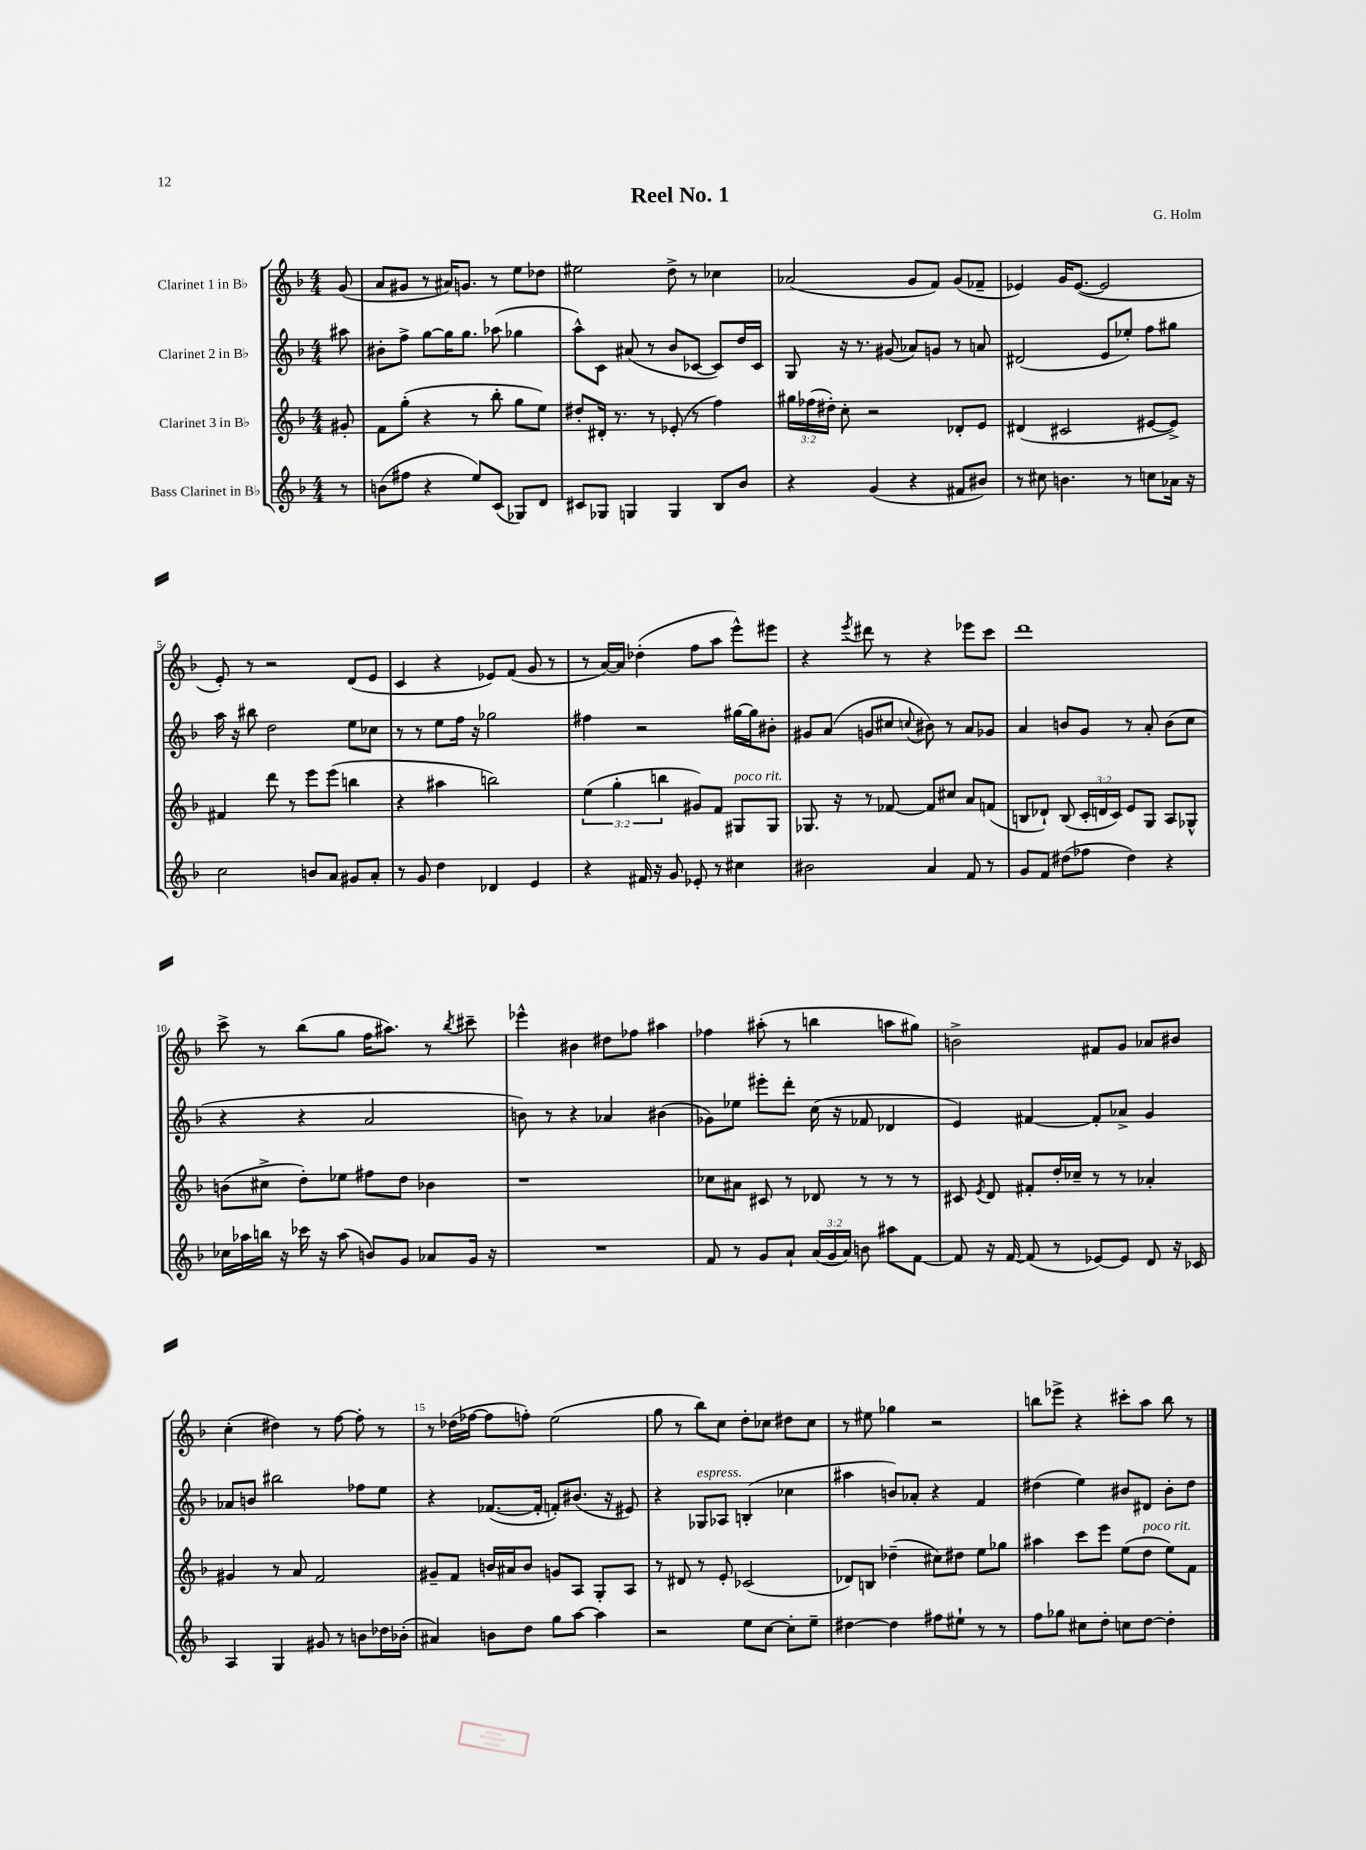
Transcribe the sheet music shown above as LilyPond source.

\header { title = "Reel No. 1" composer = "G. Holm" }
<<
\new StaffGroup <<
\new Staff = "s0" \with { instrumentName = "Clarinet 1 in Bb" } {
    \clef treble \key f \major \numericTimeSignature \time 4/4 \partial 8
    \autoBeamOff g'8( |
    a'8[ gis'8] r8 ais'16[) g'8.] r8 e''8[ des''8] |
    eis''2 d''8-> r8 ces''4 |
    aes'2( g'8[ f'8]) g'8[( fes'8]-- |
    ees'4) g'16[ ees'8.]~( ees'2 |
    e'8-.) r8 r2 d'8[( e'8] |
    c'4 r4 ees'8[) f'8]( g'8 r8 |
    r8 a'16[~) a'16] des''4-.( f''8[ a''8] e'''8[-^) eis'''8] |
    r4 \acciaccatura { e'''8 } dis'''8 r8 r4 ees'''8[ c'''8] |
    d'''1 |
    c'''8-> r8 bes''8[( g''8] f''16[ ais''8.]) r8 \acciaccatura { bes''8 } cis'''8-- |
    ees'''4-^ bis'4 dis''8[ fes''8] ais''4 |
    fes''4 ais''8-.( r8 b''4 a''8[ gis''8]) |
    b'2-> fis'8[ g'8] aes'8[ bis'8] |
    c''4-.( dis''4) r8 f''8~ f''8-. r8 |
    r8 des''16[( fes''16]~ fes''8[ f''8]-.) e''2( |
    g''8 r8 bes''8[) c''8] d''8[-. ces''8] dis''8[ ces''8] |
    r8 eis''8 ges''4 r2 |
    b''8[ ees'''8]-> r4 cis'''8[-. a''8] b''8 r8 \bar "|." |
}
\new Staff = "s1" \with { instrumentName = "Clarinet 2 in Bb" } {
    \clef treble \key f \major \numericTimeSignature \time 4/4 \partial 8
    \autoBeamOff ais''8 |
    bis'8[-. f''8]-> g''8[~ g''16 g''8.] aes''8( ges''4 |
    a''8[-^) c'8] ais'8( r8 bes'8[ ces'8]~ ces'8[) d''16 ces'16] |
    g8 r16 r8. gis'8( aes'8[) g'8] r8 a'8 |
    dis'2( e'8[ ees''8]-.) f''8[ gis''8] |
    a''16 r16 bis''8 d''2 e''8[ ces''8] |
    r8 r8 e''8[ f''16] r16 ges''2 |
    fis''4 r2 gis''16[~ gis''16 bis'8]-. |
    gis'8[ a'8]( g'8[ cis''8] \appoggiatura { c''8 } bis'8) r8 a'8[ ges'8] |
    a'4 b'8[ g'8] r8 a'8-. b'8[( c''8] |
    r4 r4 a'2 |
    b'8) r8 r4 aes'4 bis'4( |
    ges'8[) ees''8] eis'''8[-. d'''8]-. c''16( r16 fes'8 des'4 |
    e'4) fis'4~ fis'8[-. aes'8]-> g'4 |
    aes'8[ b'8] bis''2 fes''8[ e''8] |
    r4 fes'8.[~( fes'16]-. f'8[-.) bis'8.]( r16 eis'8) |
    r4 ges8[^\markup { \italic "espress." } aes8] b4-.( ces''4 |
    ais''4 b'8[) aes'8]-. r4 f'4 |
    dis''4( e''4) bis'8[ dis'8] bis'8[-. dis''8] \bar "|." |
}
\new Staff = "s2" \with { instrumentName = "Clarinet 3 in Bb" } {
    \clef treble \key f \major \numericTimeSignature \time 4/4 \override Staff.TupletNumber.text = #tuplet-number::calc-fraction-text \partial 8
    \autoBeamOff gis'8-. |
    f'8[ g''8]-.( r4 r8 bes''8-. g''8[ e''8]) |
    dis''8[-. dis'16]-. r8. r8 ees'8-.( r8 f''4) |
    \tuplet 3/2 { gis''16[ fes''16( dis''16]-.) } c''8-. r2 des'8[-. e'8] |
    dis'4( cis'2 eis'8[~ eis'8]->) |
    fis'4 d'''8 r8 e'''8[ e'''8]( b''4 |
    r4 ais''4 b''2) |
    \tuplet 3/2 { e''4( g''4-. b''4 } gis'8[) f'8] gis8[^\markup { \italic "poco rit." } gis8] |
    ges8. r16 r8 fes'8~ fes'8[ cis''8] a'8[ f'8]( |
    b8[ des'8]-!) b8( \tuplet 3/2 { c'16[-. d'16 c'16]) } e'8[ g8] a8[ ges8]-^ |
    b'8[( cis''8]-> d''8[-.) ees''8] fis''8[ d''8] bes'4 |
    r1 |
    ces''8[ ais'8] cis'8 r8 des'8 r8 r8 r8 |
    cis'8 \acciaccatura { e'8 } d'8 fis'8[-. d''16-. ces''16]-- r8 r8 aes'4-. |
    gis'4 r8 a'8 f'2 |
    gis'8[-- f'8] b'16[ ais'16 b'8] g'8[ a8] g8[-. a8] |
    r8 dis'8 r8 e'8-. ces'2( |
    des'8[) b8] des''4--( cis''8[) dis''8] e''8[ ges''8] |
    ais''4 c'''8[ e'''8] e''8[( d''8]^\markup { \italic "poco rit." } e''8[) f'8] \bar "|." |
}
\new Staff = "s3" \with { instrumentName = "Bass Clarinet in Bb" } {
    \clef treble \key f \major \numericTimeSignature \time 4/4 \override Staff.TupletNumber.text = #tuplet-number::calc-fraction-text \partial 8
    \autoBeamOff r8 |
    b'8[( fis''8] r4 e''8[) c'8]( ges8[) d'8] |
    cis'8[ ges8] g4 g4 bes8[ bes'8] |
    r4 g'4( r4 fis'8[ bis'8]) |
    r8 cis''8 b'4. r8 c''8[ aes'16] r16 |
    c''2 b'8[ a'8] gis'8[ a'8]-. |
    r8 g'8 d''4 des'4 e'4 |
    r4 fis'16 r16 g'8 ees'8-. r8 cis''4 |
    bis'2 a'4 f'8 r8 |
    g'8[ f'8] dis''8[( fes''8] dis''4) r4 |
    ces''16[ aes''16 b''16] r16 ces'''16 r16 aes''8( b'8[) g'8] aes'8[ g'16] r16 |
    R1 |
    f'8 r8 g'8[ a'8]-! \tuplet 3/2 { a'16[( g'16 a'16]) } b'8 ais''8[ f'8]~ |
    f'8 r16 f'16~ f'8( r8 ees'8[~) ees'8] d'8 r16 ces'16 |
    a4 g4 gis'8 r8 b'8[ des''16 bes'16]-.( |
    ais'4) b'8[ d''8] g''8[ a''8]~ a''4 |
    r2 e''8[ c''8]~ c''8[-. e''8]-- |
    dis''4~ dis''4 fis''8[ eis''8]-! r8 r8 |
    f''8[ ges''8] cis''8[ d''8]-. c''8[ d''8]~ d''4-. \bar "|." |
}
>>
>>
\layout { \context { \Score \override BarNumber.break-visibility = ##(#f #t #t) barNumberVisibility = #(every-nth-bar-number-visible 5) } }
